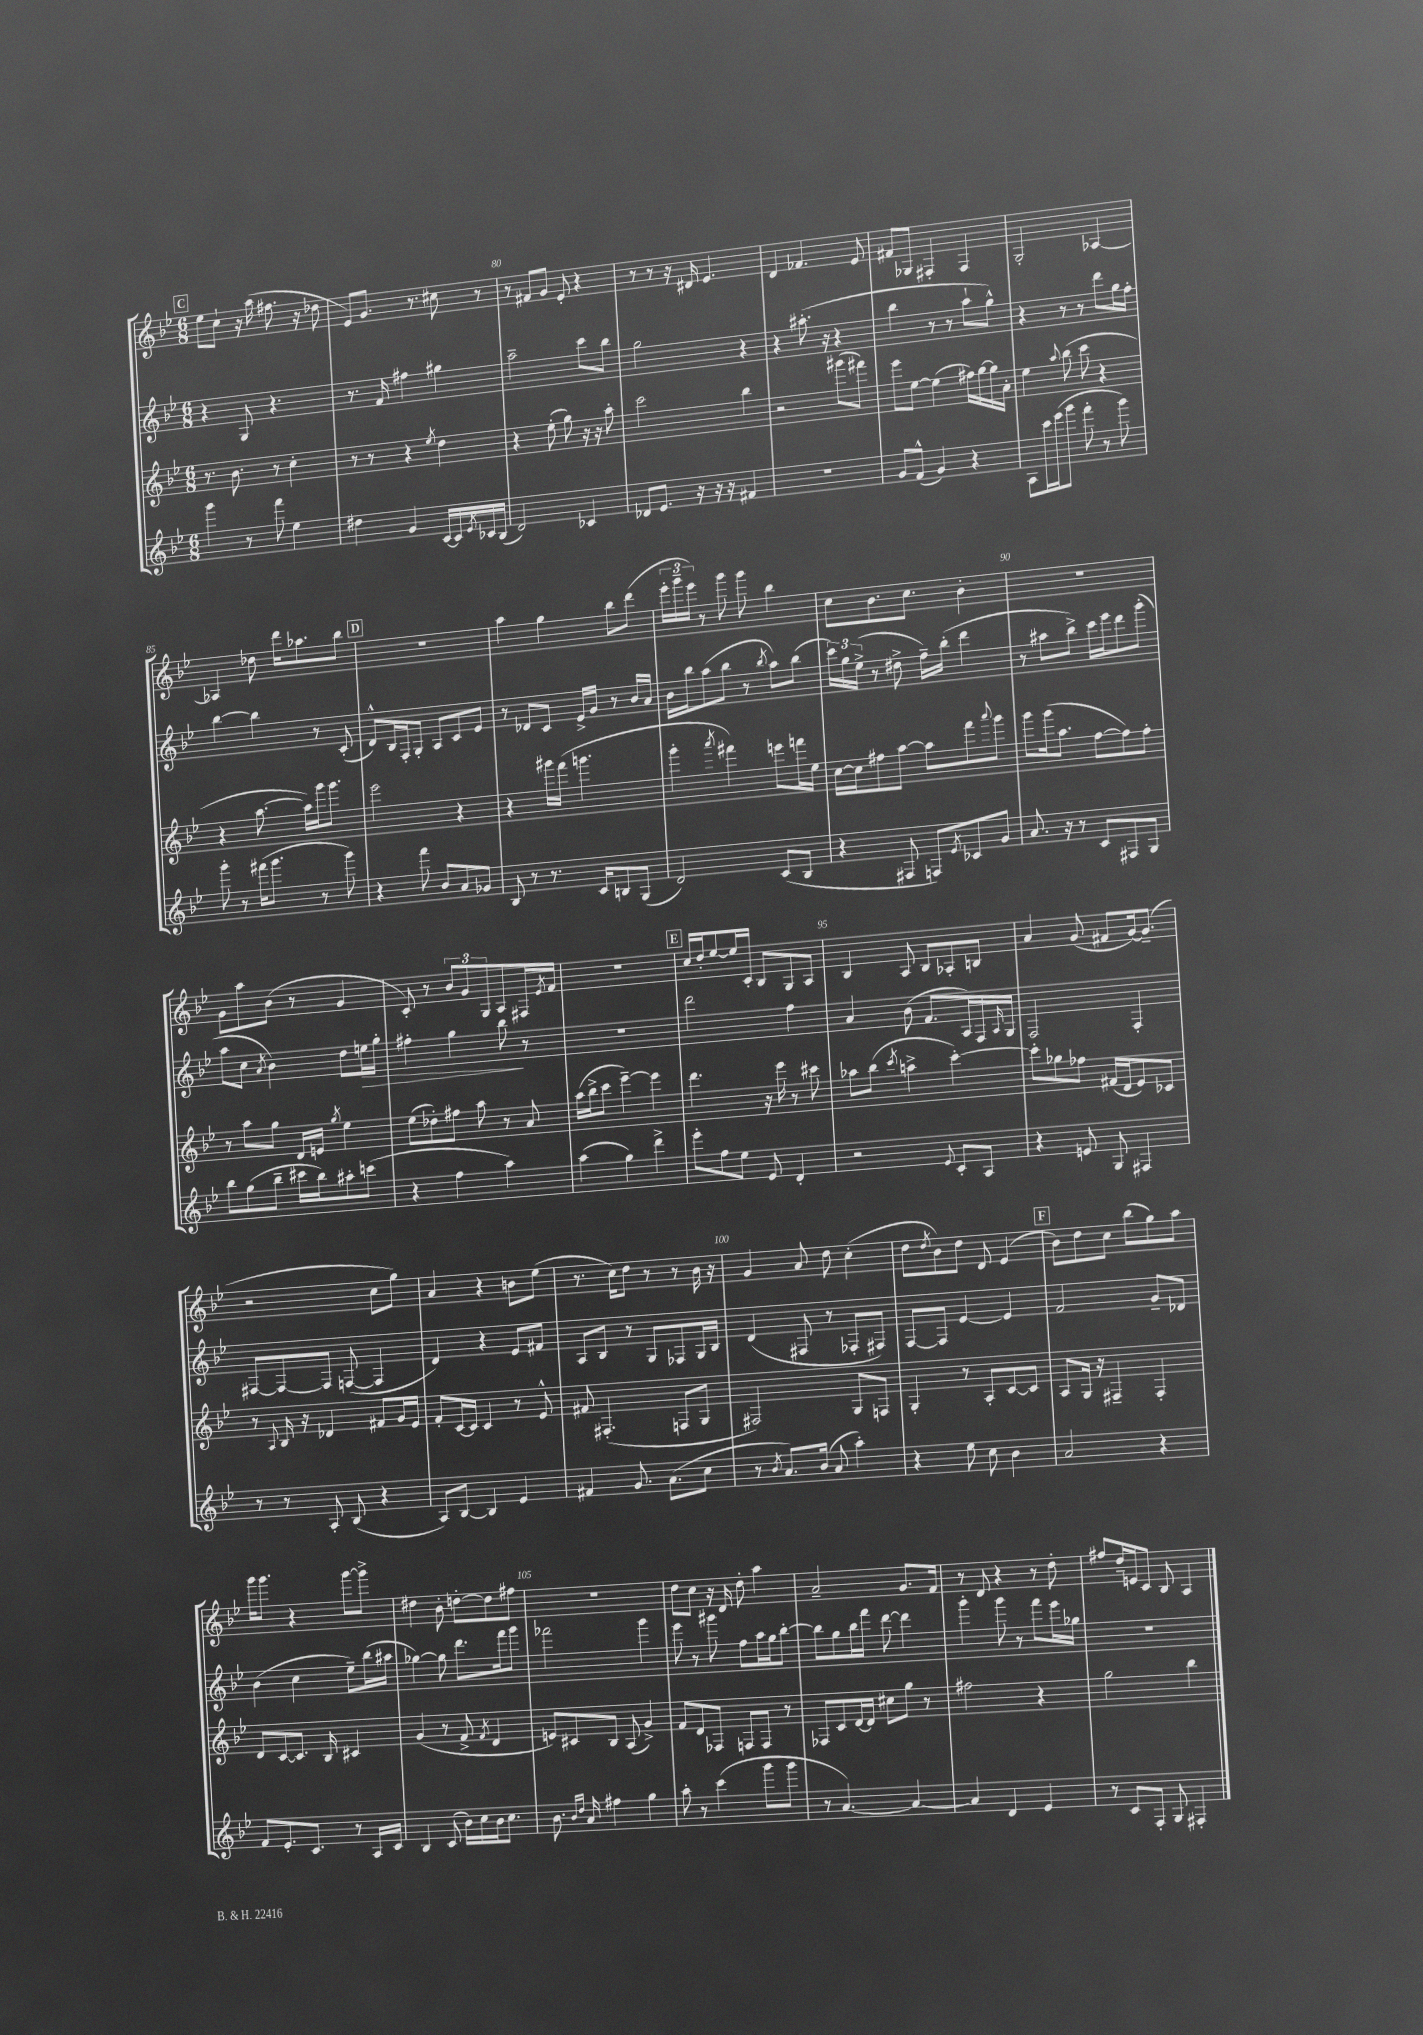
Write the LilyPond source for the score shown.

<<
\new StaffGroup <<
\new Staff = "s0" {
    \clef treble \key bes \major \numericTimeSignature \time 6/8
    \mark \markup { \box "C" } ees''8 c''8-! r16 a''16( fis''8. r16 des''8 |
    ees'8) g'8. r8. cis''8 r8 |
    r8 fis'8 g'8 ees'8-. r4 |
    r8 r8 r16 dis'16 ees'4. |
    d'4 fes'4. ees'8 |
    fis'8 ges8 fis4-. fis4 |
    g2-. aes4~ |
    aes4 des''8 d'''16 aes''8. bes''8 |
    \mark \markup { \box "D" } R2. |
    a''4 g''4 bes''8 d'''8( |
    \tuplet 3/2 { ees'''16-. g'''16-- ees'''16) } r8 g'''8 g'''8 bes''4 |
    c''8 bes'8. c''8. bes'4-. |
    R2. |
    g'8 a''8 bes'8( r8 g'4 |
    c'8-.) r8 \tuplet 3/2 { bes'8 g'8 g8 } a8 fis16 \acciaccatura { ees'8 } f'16 |
    R2. |
    \mark \markup { \box "E" } c''16 d''16-. ees''8~ ees''16 c'16-. bes8 g8 a8 |
    bes4 a8 bes8 aes8-. b8 |
    a'4 g'8( fis'8 g'16~) g'8.--( |
    r2 c''8 g''8) |
    a'4 r4 b'8 ees''8( |
    r8. c''16) d''8 r8 r8 bes'16 r16 |
    g'4 a'8 d''8 c''4-.( |
    d''8 \acciaccatura { d''8 } bes'8) d''8 d'8 ees'4( |
    \mark \markup { \box "F" } bes'8) d''8 c''8 bes''8( g''8) a''8 |
    g'''16 g'''8. r4 g'''8~ g'''8-> |
    dis''4 bes'8-. d''8~-. d''8 fis''8 |
    R2. |
    d''8 c''8 r16 d'16 d''8-. a''4 |
    a'2-- g'8. f'16 |
    r8 d'8 r4 r8 d''8-. |
    fis''8 d''16-- e'16 c'8 bes8 a4 \bar "|." |
}
\new Staff = "s1" {
    \clef treble \key bes \major \numericTimeSignature \time 6/8
    \mark \markup { \box "C" } r4 g8 r4. |
    r8. f'16 fis''4 gis''4 |
    a''2-- c'''8 bes''8 |
    g''2 r4 |
    r4 ais''8.-.( r16 r4 |
    bes''4 r8 r8 a''8-! g''8-^) |
    r4 r8 r8 d'''8 g''16 f''16-. |
    bes''4~ bes''4 r8 c'8-.( |
    \mark \markup { \box "D" } d'8-^) bes16 f16-. g8-. a8 c'8 ees'8 |
    r8 des'8 c'8 ees'16-> g'16 r8 bes'16 a'16 |
    bes'16 bes''16 a''8( bes''8 r8 \acciaccatura { bes''8 } a''8) bes''8( |
    \tuplet 3/2 { c'''16) g''16 ees''16->( } r8 dis''8-> f''16--) bes''16-.( d'''4 |
    r8 ais''8 bes''8->) c'''16 ees'''16 d'''8 g'''8-.( |
    a''8 c''8 \acciaccatura { a'8 } bes'4) d''8 e''16\> g''16-. |
    fis''4-. g''4 bes''8\! r8 |
    R2. |
    \mark \markup { \box "E" } d'''2 f''4 |
    a'4 bes'8( f'8. a16) f16 \grace { a16 } g16 |
    f2 f4-. |
    fis8~ fis8~ fis8 f8~( f4 |
    d'4) r4 ees'8 fis'8 |
    a8 bes8 r8 g8 fes8 g16 bes16 |
    d'4( fis8 r8 fes8-. fis8) |
    f8~ f8 ees'4~ ees'4 |
    \mark \markup { \box "F" } f'2 g'8-- des'8 |
    bes'4( c''4 ees''8--) bes''16( ais''16 |
    ges''4~) ges''8 d'''8. f'''16 g'''8 |
    fes'''2 g'''4 |
    ees'''8 r8 gis'''8 f''8 a''16 g''16 bes''8~-. |
    bes''8 g''8 bes''16 f'''16 d'''8~ d'''4 |
    g'''4-. g'''8 r8 f'''8 ees'''16 ges''16 |
    R2. \bar "|." |
}
\new Staff = "s2" {
    \clef treble \key bes \major \numericTimeSignature \time 6/8
    \mark \markup { \box "C" } r8. bes'8. r8 c''4-. |
    r8 r8 r4 \acciaccatura { ees''8 } d''4 |
    r4 ees''8-.( g''8) r16 r16 a''8-. |
    c'''2 bes''4 |
    r2 gis'''8( fis'''8) |
    ees'''8 ees''8~ ees''4( fis''16) g''16~ g''16 a'16-. |
    ees''4 \appoggiatura { a''8 } bes''8( c'''8 r4 |
    r4 a''8.~ a''16) g'''16 g'''8. |
    \mark \markup { \box "D" } ees'''2 r4 |
    r4 gis'''16 f'''16( g'''4. |
    g'''4-. \acciaccatura { a'''8 } fis'''4) e'''8 f'''16 ees''16 |
    c''16~ c''16 fis''8 a''8~ a''8 f'''8 \appoggiatura { a'''8 } g'''8 |
    g'''8 g'''16( a''8. f''8~ f''8) f''8-. |
    r8 a''8 g''8 d'16 e'16 \acciaccatura { g''8 } ees''4 |
    ees''8( des''8-.) fis''8 a''8 r8 a'8 |
    a''16( bes''16-> c'''8 ees'''4~--) ees'''4 |
    \mark \markup { \box "E" } d'''4. r16 ees'''16 r8 cis'''8 |
    aes''8 bes''8( \acciaccatura { c'''8 } a''4-> c'''4~-.) |
    c'''8-. ges''8 fes''8 fis'16( d'16 ees'8) ces'8 |
    r8 \appoggiatura { a8 } bes16 r16 des'4 fis'8 g'16 ees'16 |
    f'8-. c'16~ c'16 c'4 r8 ees'8-^ |
    fis'8 fis4.-.( f8 g8 |
    fis2) g8 f8 |
    g4-. r8 a8-. c'8~ c'8 |
    \mark \markup { \box "F" } a8 g16 r16 fis4-- fis4-. |
    d'8 c'8~ c'8. bes16 cis'4 |
    g'4( r8 f'8-> \acciaccatura { f'8 } d'4 |
    e'8) cis'8 bes8 a8( g'4->) |
    f'8 d'8 fes8 f8 f8 r8 |
    fes8 c'8 d'16~ d'16 cis''8 g''8 r8 |
    fis''2 r4 |
    g''2 bes''4 \bar "|." |
}
\new Staff = "s3" {
    \clef treble \key bes \major \numericTimeSignature \time 6/8
    \mark \markup { \box "C" } g'''4 r8 f'''8 ees''4 |
    dis''4 g'4 c'16~ c'16 \acciaccatura { ees'8 } ces'16 bes16( |
    d'2) ces'4 |
    des'8 ees'8. r16 r16 r16 fis'4 |
    R2. |
    g'8 f'8-^( g'4) r4 |
    a8 c'''16 ees'''16( g'''8 f'''8-. r8 g'''8) |
    g'''8-. r8 fis'''16( g'''8. r8 g'''8) |
    \mark \markup { \box "D" } r4 f'''8 bes'8 a'8 ges'8 |
    bes8 r8 r8. c'16 b8 g8( |
    d'2) c'8( bes8 |
    r4 fis8 f8) \acciaccatura { ees'8 } ces'8 g'8 |
    a'8. r16 r8 c'8 fis8 g8 |
    bes''8 g''8( bes''8-- cis'''16 bes''16) ais''8-. c'''8( |
    r4 f''4 a''4) |
    a''4( g''4) d'''4-> |
    \mark \markup { \box "E" } ees'''8-. f''8 ees''8 ees'8 d'4-. |
    r2 \appoggiatura { ees'8 } c'8-. a8 |
    r4 e'8 g8 fis4 |
    r8 r8 a8-. bes8( r4 |
    a8) bes8~ bes4 ees'4 |
    fis'4 g'8. a'8.( c''8 |
    r8 \acciaccatura { bes'8 } a'8.) bes'16( a'8 a''4-.) |
    r4 ees''8 c''8 bes'4 |
    \mark \markup { \box "F" } a'2 r4 |
    f'8 ees'8.-. c'8. r8 a16 c'16 |
    bes4 c'8( bes'16) c''16 bes'16 c''8. |
    bes'8. \grace { bes'16 d''16 } a'16 fis''4 g''4 |
    a''8-. r8 c'''4( g'''8 g'''8 |
    r8 a'4.~) a'4~ |
    a'4 d'4 ees'4 |
    r8 c'8 f8-. g8 fis4-. \bar "|." |
}
>>
>>
\layout { \context { \Score currentBarNumber = #78 \override BarNumber.break-visibility = ##(#f #t #t) barNumberVisibility = #(every-nth-bar-number-visible 5) } }
